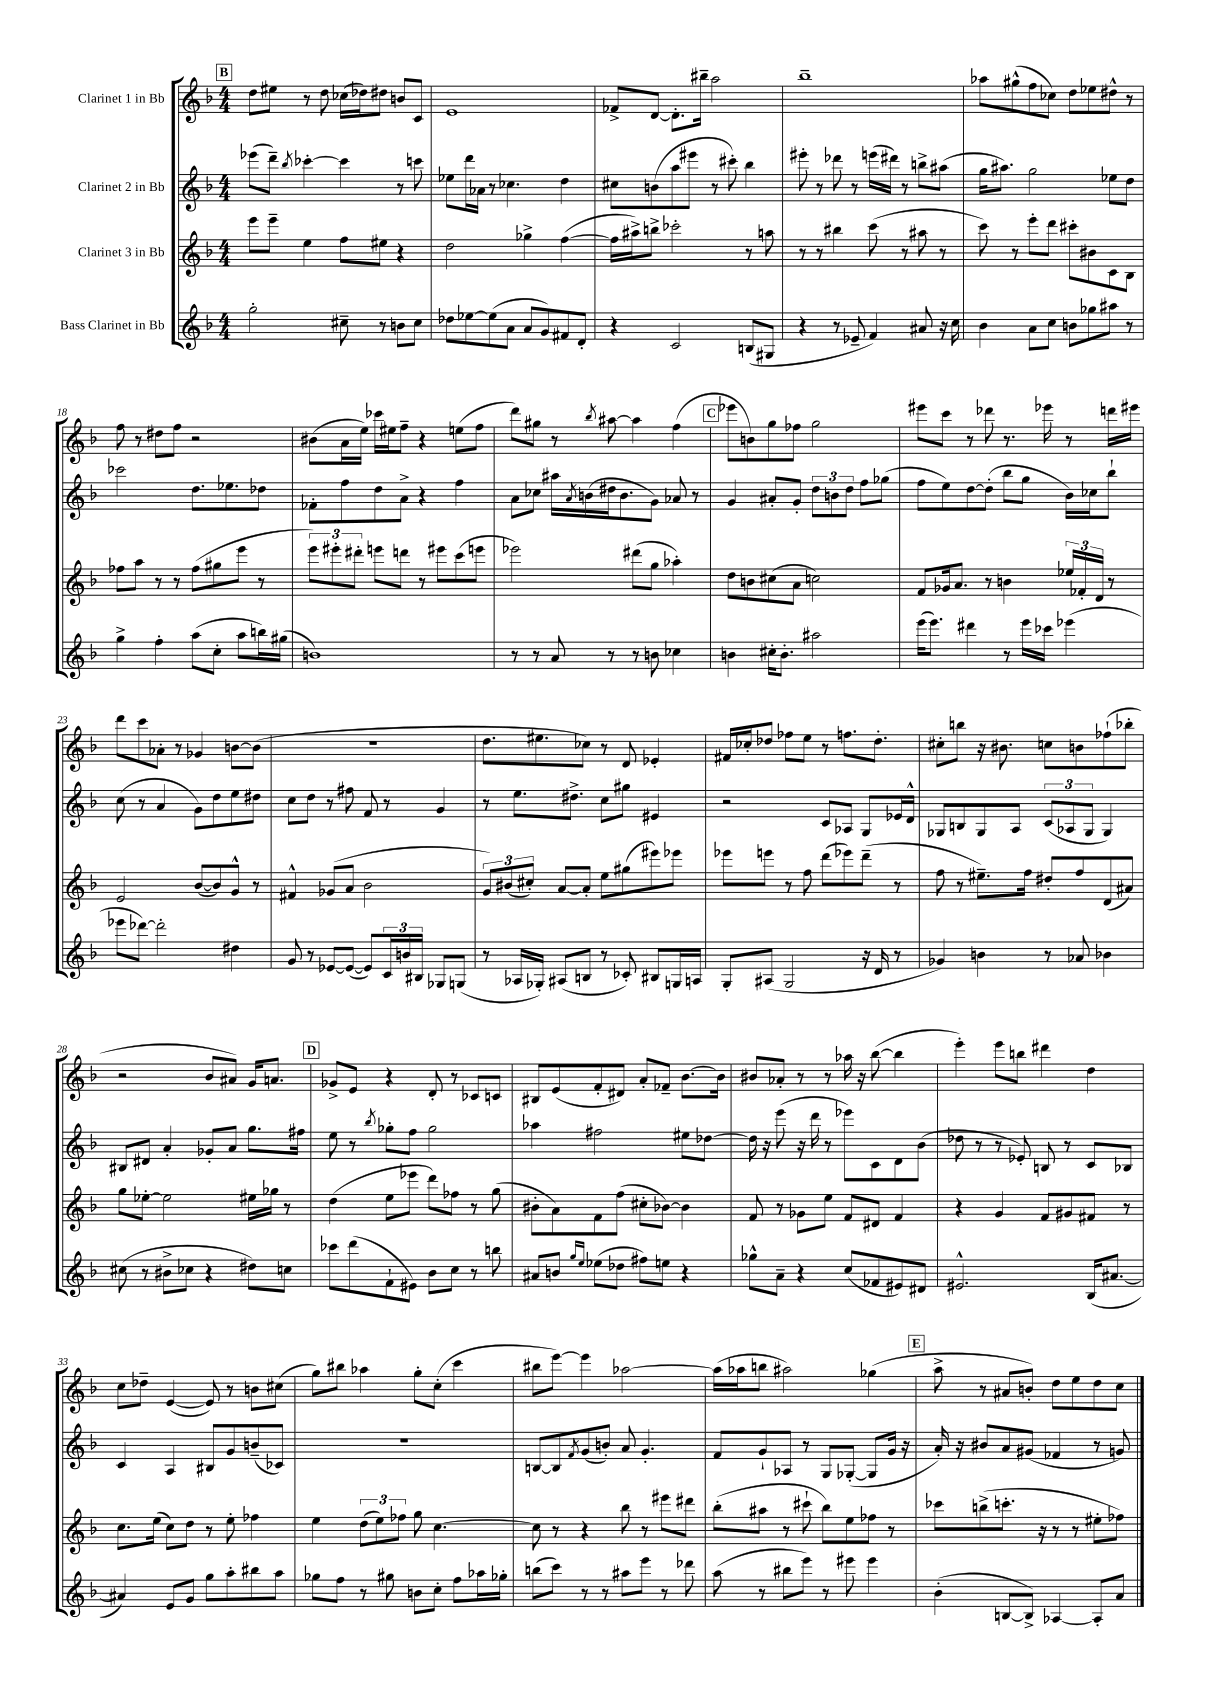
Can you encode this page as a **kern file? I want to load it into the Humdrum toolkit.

**kern	**kern	**kern	**kern
*staff4	*staff3	*staff2	*staff1
*clefG2	*clefG2	*clefG2	*clefG2
*k[b-]	*k[b-]	*k[b-]	*k[b-]
*M4/4	*M4/4	*M4/4	*M4/4
2gg'	8eee	(8eee-	8dd
.	8eee~	8ddd~)	8ee#
.	.	8qbb-	.
.	4ee	[4ccc-'	8r
.	.	.	8dd
8cc#~	8ff	4ccc-]	(16cc-
.	.	.	16dd-)
8r	8ee#	.	8dd#
8b	4r	8r	8b
8cc#	.	8ccc	8c
=	=	=	=
8dd-	2dd	8ee-	1e
[8ee-	.	16ddd	.
.	.	16a-	.
(8ee-]	.	8r	.
8a	.	4.cc-	.
8a	4gg-^	.	.
8g)	.	.	.
8f#	([4ff	4dd	.
8d'	.	.	.
=	=	=	=
4r	16ff]	8cc#	8f-^
.	16aa#^)	.	.
.	8bb^	(8b	[8d
2c	2ccc-'	8aa	8.d']
.	.	8eee#	.
.	.	.	16bb#~
.	.	8r	2aa
.	.	8ccc#')	.
(8B	8r	4bb-	.
8G#	8aa	.	.
=	=	=	=
4r	8r	8eee#'	1bb-~
.	8r	8r	.
8r	4bb#	8ddd-	.
8e-~	.	8r	.
4f)	(8ccc	(16eee	.
.	.	16ddd#)	.
.	8r	8r	.
8a#	8aa#	8bb^	.
16r	8r	(8aa#	.
16cc	.	.	.
=	=	=	=
4b-	8ccc)	16gg	8aa-
.	.	8.aa#)	.
.	8r	.	(8gg#^^
8a	8eee'	2gg	8ff
8cc	8ddd	.	8cc-)
8b	8ccc#'	.	8dd
8gg-	8b#	.	8ee-
8aa#	8c	8ee-	8dd#^^
8r	8B-	8dd	8r
=	=	=	=
4gg^	8ff-	2ccc-	8ff
.	8aa	.	8r
4ff'	8r	.	8dd#
.	8r	.	8ff
(8aa	(8ff-	8.dd	2r
8cc'	8gg#	.	.
.	.	8.ee-	.
8aa	8eee	.	.
16bb)	8r	8dd-	.
(16gg#	.	.	.
=	=	=	=
1b)	12eee)	8f-'	(8b#
.	12eee#'	.	.
.	.	8ff	16a
.	12ddd#'	.	.
.	.	.	16ee)
.	8eee	8dd	16ccc-
.	.	.	16ee#
.	8ddd	8a^	8ff~
.	8r	4r	4r
.	8eee#	.	.
.	(8ccc	4ff	(8ee
.	8eee	.	8ff
=	=	=	=
8r	2eee-)	8a	8ddd)
8r	.	8cc-	8gg#
8a	.	16aa#	8r
.	.	8qa	.
.	.	(16b	.
.	.	.	8qbb-
8r	.	16dd#	[8aa#
.	.	8.b	.
8r	(8ddd#	.	4aa#]
8b	8gg	8g)	.
4cc-	4aa-')	8a-	(4ff
.	.	8r	.
=	=	=	=
4b	8dd	4g	8eee-
.	8b	.	8b)
16cc#'	(8cc#	8a#'	8gg
8.b'	.	.	.
.	8a	8g'	8ff-
2aa#	2cc)	12dd	2gg
.	.	12b	.
.	.	12dd	.
.	.	8ff	.
.	.	(8gg-	.
=	=	=	=
(16eee	8f	8ff	8eee#
8.eee)	.	.	.
.	16g-	8ee)	8ccc
.	8.a	.	.
4ddd#	.	[8dd	8r
.	8r	(8dd']	8ddd-
8r	4b	8bb-	8.r
16eee	.	8gg	.
16ccc-	.	.	16eee-
(4eee-	24ee-	16b-)	8r
.	24f-'	.	.
.	.	16cc-	.
.	24d	.	.
.	8r	8bb-`	16ddd
.	.	.	16eee#
=	=	=	=
8eee-	2e	(8cc	8ddd
[8ddd-)	.	8r	8ccc
2ddd-']	.	4a	8a-'
.	.	.	8r
.	([8b-	8g)	4g-
.	8b-])	8dd	.
4dd#	8g^^	8ee	[8b
.	8r	8dd#	(8b]
=	=	=	=
8g	4f#^^	8cc	1r
8r	.	8dd	.
[8e-	(8g-	8r	.
(8e-_	8a	8ff#	.
8e-])	2b-	8f	.
24c	.	8r	.
24b	.	.	.
24B#	.	.	.
8G-	.	4g	.
(8G	.	.	.
=	=	=	=
8r	12g)	8r	8.dd
.	(12b#	.	.
16A-	.	8.ee	.
.	12cc#')	.	.
16G-')	.	.	8.ee#
(8A#	[8a	.	.
.	.	8.dd#^	.
8B	8a']	.	8cc-)
8r	8ee	8cc	8r
8c-')	(8gg#	8gg#	8d
8B#	8eee#)	4e#	4e-'
16G	8eee-	.	.
16A	.	.	.
=	=	=	=
8G'	8eee-	2r	16f#
.	.	.	16cc-'
(8A#	8eee	.	8dd-
2G	8r	.	8ff-
.	8ff	.	8ee
.	(8ddd	8c	8r
.	8eee-)	8A-	8.ff
16r	(8ddd~	8G	.
16d	.	.	8.dd-'
8r	8r	16e-	.
.	.	16d^^	.
=	=	=	=
4g-)	8ff	8G-	8cc#'
.	8r	8B	8bb
4b	8.ee#~)	8G-	16r
.	.	.	8.b#
.	.	8A	.
.	16ff	.	.
8r	8dd#'	(12c	8cc
.	.	12A-	.
8a-	8ff	.	8b
.	.	12G-	.
4b-	(8d	4G-)	(8ff-`
.	8a#)	.	8bb-'
=	=	=	=
(8cc#	8gg	8B#	2r
8r	[8ee-'	8d#	.
8b#^	2ee-]	4a'	.
8cc-	.	.	.
4r	.	8g-'	8b-
.	.	8a	8a#)
8dd#)	16ee#	8.gg	16g
.	16gg-	.	8.a
8cc	8r	.	.
.	.	16ff#	.
=	=	=	=
8ccc-	(4dd	8ee	8g-^
(8ddd	.	8r	8e
.	.	8qbb-	.
8f`	8ee	8gg-'	4r
8e#)	8eee-	8ff	.
8b-	8ddd)	2gg-	8d'
8cc	8ff-	.	8r
8r	8r	.	8c-
8bb	(8gg	.	8c
=	=	=	=
8a#	8b#'	4aa-	8B#
8b	8a)	.	(8e
16qqgg	.	.	.
16qqee	.	.	.
(8ee-	8f	2ff#	8f'
8dd-	(8ff	.	8d#)
8ff#)	8cc#'	.	8a'
8ee	[8b-)	.	8f-~
4r	4b-]	8ee#	[8.b-
.	.	[8dd-	.
.	.	.	16b-]
=	=	=	=
8gg-^^	8f	16dd-]	8b#
.	.	16r	.
8a~	8r	(8eee	8a-'
4r	8g-	16r	8r
.	.	16ddd	.
.	8ee	8r	8r
(8cc	8f	8eee-)	16aa-
.	.	.	16r
8f-	8d#	8c	([8bb-
8e#)	4f	8d	4bb-]
8d#	.	(8b-	.
=	=	=	=
2.e#^^	4r	8dd-	4eee')
.	.	8r	.
.	4g	8r	8eee
.	.	8e-')	8bb
.	8f	8B	4ddd#
.	8g#	8r	.
(16B-	8f#	8c	4dd
[8.a#	.	.	.
.	8r	8B-	.
=	=	=	=
4a#])	8.cc	4c	8cc
.	.	.	8dd-~
.	(16ee	.	.
8e	8cc)	4A	([4e
8g	8dd	.	.
8gg	8r	8B#	8e])
8aa'	8ee'	8g	8r
8bb#	4ff-	(8b~	8b
8aa	.	8c-)	(8cc#
=	=	=	=
8gg-	4ee	1r	8gg)
8ff	.	.	8bb#
8r	(12dd	.	4aa-
.	12ee)	.	.
8gg#	.	.	.
.	12ff-	.	.
8b	8gg	.	8gg'
8cc'	[4.cc	.	(8cc'
8ff	.	.	4ccc
16aa-	.	.	.
16gg-'	.	.	.
=	=	=	=
(8bb	8cc]	[8B	8bb#
8ccc)	8r	8B]	[8eee)
.	.	8qf	.
8r	4r	(8g	4eee]
8r	.	8b')	.
8aa#	8bb-	8a	[2aa-
8eee	8r	4.g'	.
8r	8eee#	.	.
8ddd-	8ddd#	.	.
=	=	=	=
(8aa	(8bb-'	8f	(16aa-]
.	.	.	16aa-
8r	8aa#	8g`	8bb
8bb#	8r	8A-	2aa#)
8eee)	8ccc#`	8r	.
8r	8bb-)	8G	.
8eee#	8ee	([8G-'	.
4eee#	8ff-	8G-]	(4gg-
.	8r	16g	.
.	.	16r	.
=	=	=	=
(4b-'	8ccc-	16a')	8aa^
.	.	16r	.
.	(8bb^	8b#	8r
[8B	8.ccc'	8a	8a#
8B^])	.	(8g#	8b')
.	16r	.	.
[4A-	8r	4f-	8dd
.	8r	.	8ee
8A-']	8ee#'	8r	8dd
8a	8ff-)	8g)	8cc
==	==	==	==
*-	*-	*-	*-
